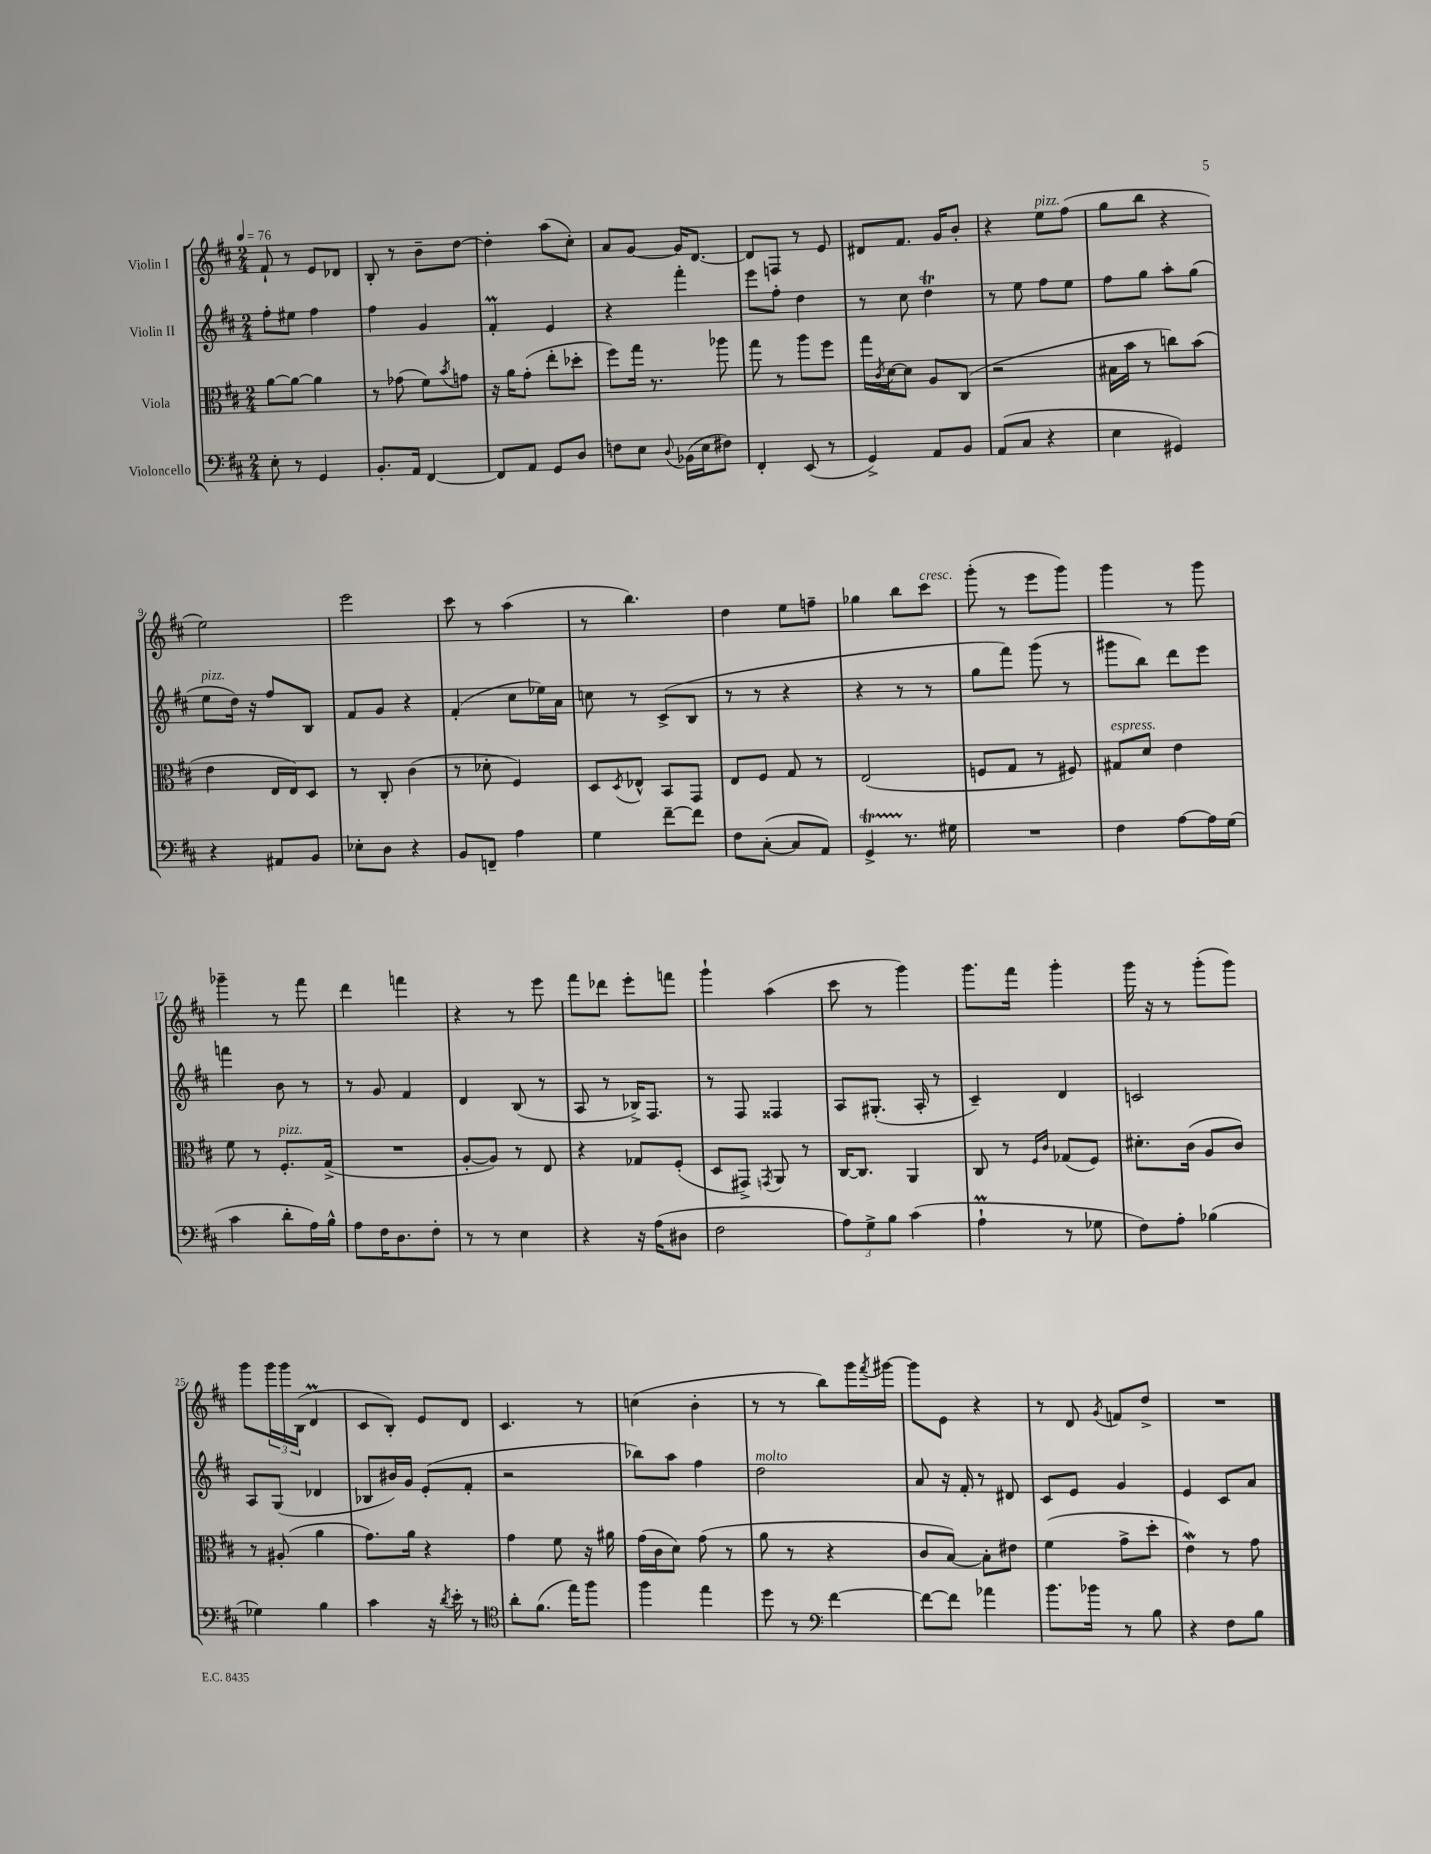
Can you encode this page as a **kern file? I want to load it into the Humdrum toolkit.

**kern	**kern	**kern	**kern
*staff4	*staff3	*staff2	*staff1
*clefF4	*clefC3	*clefG2	*clefG2
*k[f#c#]	*k[f#c#]	*k[f#c#]	*k[f#c#]
*M2/4	*M2/4	*M2/4	*M2/4
*MM76	*MM76	*MM76	*MM76
8E'\	[8a\L	8ff#'\L	8f#`/
8r	8a\_J	8ee#\J	8r
4GG/	4a\]	4ff#\	8e/L
.	.	.	8d-/J
=	=	=	=
8.BB'/L	8r	4ff#\	8B'/
.	(8g-\	.	8r
16AA/Jk	.	.	.
[4FF#/	8f#\L)	4g/	8b~\L
.	8qb/	.	.
.	8g\J	.	[8dd\J
=	=	=	=
8FF#/]L	16r	4f#'/	4dd'\]
.	16a\LK	.	.
8AA/J	(8g'\J	.	.
8GG/L	8ee'\L	4e/	(8aa\L
8D/J	8dd-'\J	.	8cc#'\J)
=	=	=	=
8F\L	8ff#\L)	4r	8a/L
8E\J	16gg\Jk	.	[8g/J
.	8.r	.	.
8qqD/	.	.	.
(16BB-\LL	.	4fff#'\	16g/]LK
16E\J	.	.	[8.d/J
8F#\J)	8aa-\	.	.
=	=	=	=
4FF#'/	8gg\	8eee\L	8d/]L
.	8r	8ff#'\J	8F/J
(8EE/	8aa\L	4dd\	8r
8r	8ff#\J	.	8e/
=	=	=	=
4GG^/)	16gg\LL	8r	8d#/L
.	8qc#/	.	.
.	[16d\J	.	.
.	8d\]J	8cc#\	8.f#/J
8AA/L	8A/L	4dd\	.
.	.	.	16g/LK
8BB/J	(8C#/J	.	8b'/J
=	=	=	=
(8AA/L	2r	8r	4r
8C#/J	.	8ee\	.
4r	.	8ff#\L	8ee\L
.	.	8ee\J	(8ff#\J
=	=	=	=
4E\	16B#\LL	8ff#\L	8gg\L
.	16b\JJ	.	.
.	8r	8gg\J	8bb\J
4GG#/)	8cc\L)	8aa'\L	4r
.	(8b\J	(8gg\J	.
=	=	=	=
4r	4e\	8ee\L	2ee\)
.	.	16dd\Jk)	.
.	.	16r	.
8AA#/L	16E/LL	8ff#/L	.
.	16E/J)	.	.
8BB/J	8D/J	8B/J	.
=	=	=	=
8E-'\L	8r	8f#/L	2eee\
8D\J	8C#'/	8g/J	.
4r	(4c#\	4r	.
=	=	=	=
8BB/L	8r	(4f#'/	8ccc#\
8FF~/J	8d-'\	.	8r
4A\	4F#/)	8cc#\L	(4aa\
.	.	16ee-\L)	.
.	.	16a\JJ	.
=	=	=	=
4G\	8D/L	8cc\	8r
.	8qD/	.	.
.	8E-^^/J	8r	4.bb\)
[8f#~\L	8BB/L	(8c#^/L	.
8f#\]J	8GG/J	8B/J	.
=	=	=	=
8F#\L	8E/L	8r	4dd\
([8C#'\J	8F#/J	8r	.
8C#/]L	8G/	4r	8ee\L
8AA/J)	8r	.	8ff~\J
=	=	=	=
4GG^/	(2E/	4r	4gg-\
8.r	.	8r	8bb\L
.	.	8r	8ccc#\J
16G#\	.	.	.
=	=	=	=
2r	8F/L	8gg\L	(8ggg'\
.	8G/J	8fff#\J)	8r
.	8r	(8ggg\	8eee\L
.	8F#/)	8r	8ggg\J)
=	=	=	=
4F#\	8G#/L	8ggg#\L	4ggg\
.	8d/J	8bb\J)	.
[8A\L	4e\	8ddd\L	8r
16A\]L	.	8eee\J	8ggg\
(16G\JJ	.	.	.
=	=	=	=
4c#\	8f#\	4fff\	4ggg-~\
.	8r	.	.
8d'\L	8.F#'/L	8b\	8r
16A\L)	.	8r	8fff#\
16B^^\JJ	(16G^/Jk	.	.
=	=	=	=
8A\L	2r	8r	4ddd\
16F#\K	.	8g/	.
8.D\	.	.	.
.	.	4f#/	4fff\
8F#'\J	.	.	.
=	=	=	=
8r	[8A'/L	4d/	4r
8r	8A/]J)	.	.
4E\	8r	(8B/	8r
.	8E/	8r	8eee\
=	=	=	=
4r	4r	8A/	8fff#\L
.	.	8r	8ddd-\J
16r	8G-/L	16B-^/LK)	8eee'\L
(16A\LK	.	8.F#/J	.
8D#\J	(8F#'/J	.	8fff\J
=	=	=	=
2F#\	8D/L	8r	4ggg`\
.	8GG#^/J)	8F#/	.
.	8qGG/	.	.
.	8AA/	4F##/	(4aa\
.	8r	.	.
=	=	=	=
12A\L)	[16C#/LK	8A/L	8ccc#\
.	8.C#/]J	.	.
12G^\	.	.	.
.	.	(8.G#'/J	8r
12B\J	.	.	.
(4c#\	4AA/	.	4ggg\)
.	.	16A'/	.
.	.	8r	.
=	=	=	=
4A`\	8C#/	4c#~/)	8.ggg\L
.	8r	.	.
.	.	.	16fff#\Jk
.	16qqF#/LL	.	.
.	16qqc#/JJ	.	.
8r	(8G-/L	4d/	4ggg'\
8G-\	8F#/J)	.	.
=	=	=	=
8F#\L)	8.d#'\L	2c/	16ggg\
.	.	.	16r
8A'\J	.	.	8r
.	(16c#\Jk	.	.
(4B-\	8A/L	.	(8ggg'\L
.	8c#/J)	.	8ggg\J)
=	=	=	=
4G-\)	8r	8A/L	8ggg\L
.	(8A#'/	(8G/J	24ggg\L
.	.	.	24ggg\
.	.	.	(24B\JJ
4B\	4a\	4d-/	4d/
=	=	=	=
4c#\	8.g\L)	8B-/L	8c#/L
.	.	16b#/L)	8B'/J)
.	16a\Jk	16g/JJ	.
16r	4r	(8e'/L	8e/L
8qd/	.	.	.
16e'\	.	.	.
8r	.	8f#'/J	8d/J
=	=	=	=
*clefC4	*	*	*
8a'\L	4g\	2r	4.c#/
(8.f#\J	.	.	.
.	8f#\	.	.
16ee\LK)	.	.	.
8ff#\J	16r	.	8r
.	16a#\	.	.
=	=	=	=
4ff#\	(16g\LL	8bb-\L)	(4cc\
.	16c#\J	.	.
.	8d\J)	8aa\J	.
4ee\	(8g\	4ff#\	4b'\
.	8r	.	.
=	=	=	=
8dd\	8a\	2dd\	8r
8r	8r	.	8r
*clefF4	*	*	*
[4f#\	4r	.	8bb\L)
.	.	.	16ggg\L
.	.	.	8qfff#/
.	.	.	[16ggg#\JJ
=	=	=	=
8f#\_L	8c#/L	8a/	8ggg#\]L
8f#\]J	[8B/J)	16r	8e\J
.	.	16f#'/	.
4a-\	8B'\]L	8r	4r
.	8e#\J	8d#/	.
=	=	=	=
8.b\L	(4f#\	8c#/L	8r
.	.	8e/J	8d/
16b-\Jk	.	.	.
.	.	.	8qg/
8r	8g^\L	4g/	8f/L
8B\	8dd'\J	.	8dd^/J
=	=	=	=
4r	4e\)	4e/	2r
8F#\L	8r	8c#/L	.
8B\J	8g\	8a/J	.
==	==	==	==
*-	*-	*-	*-
